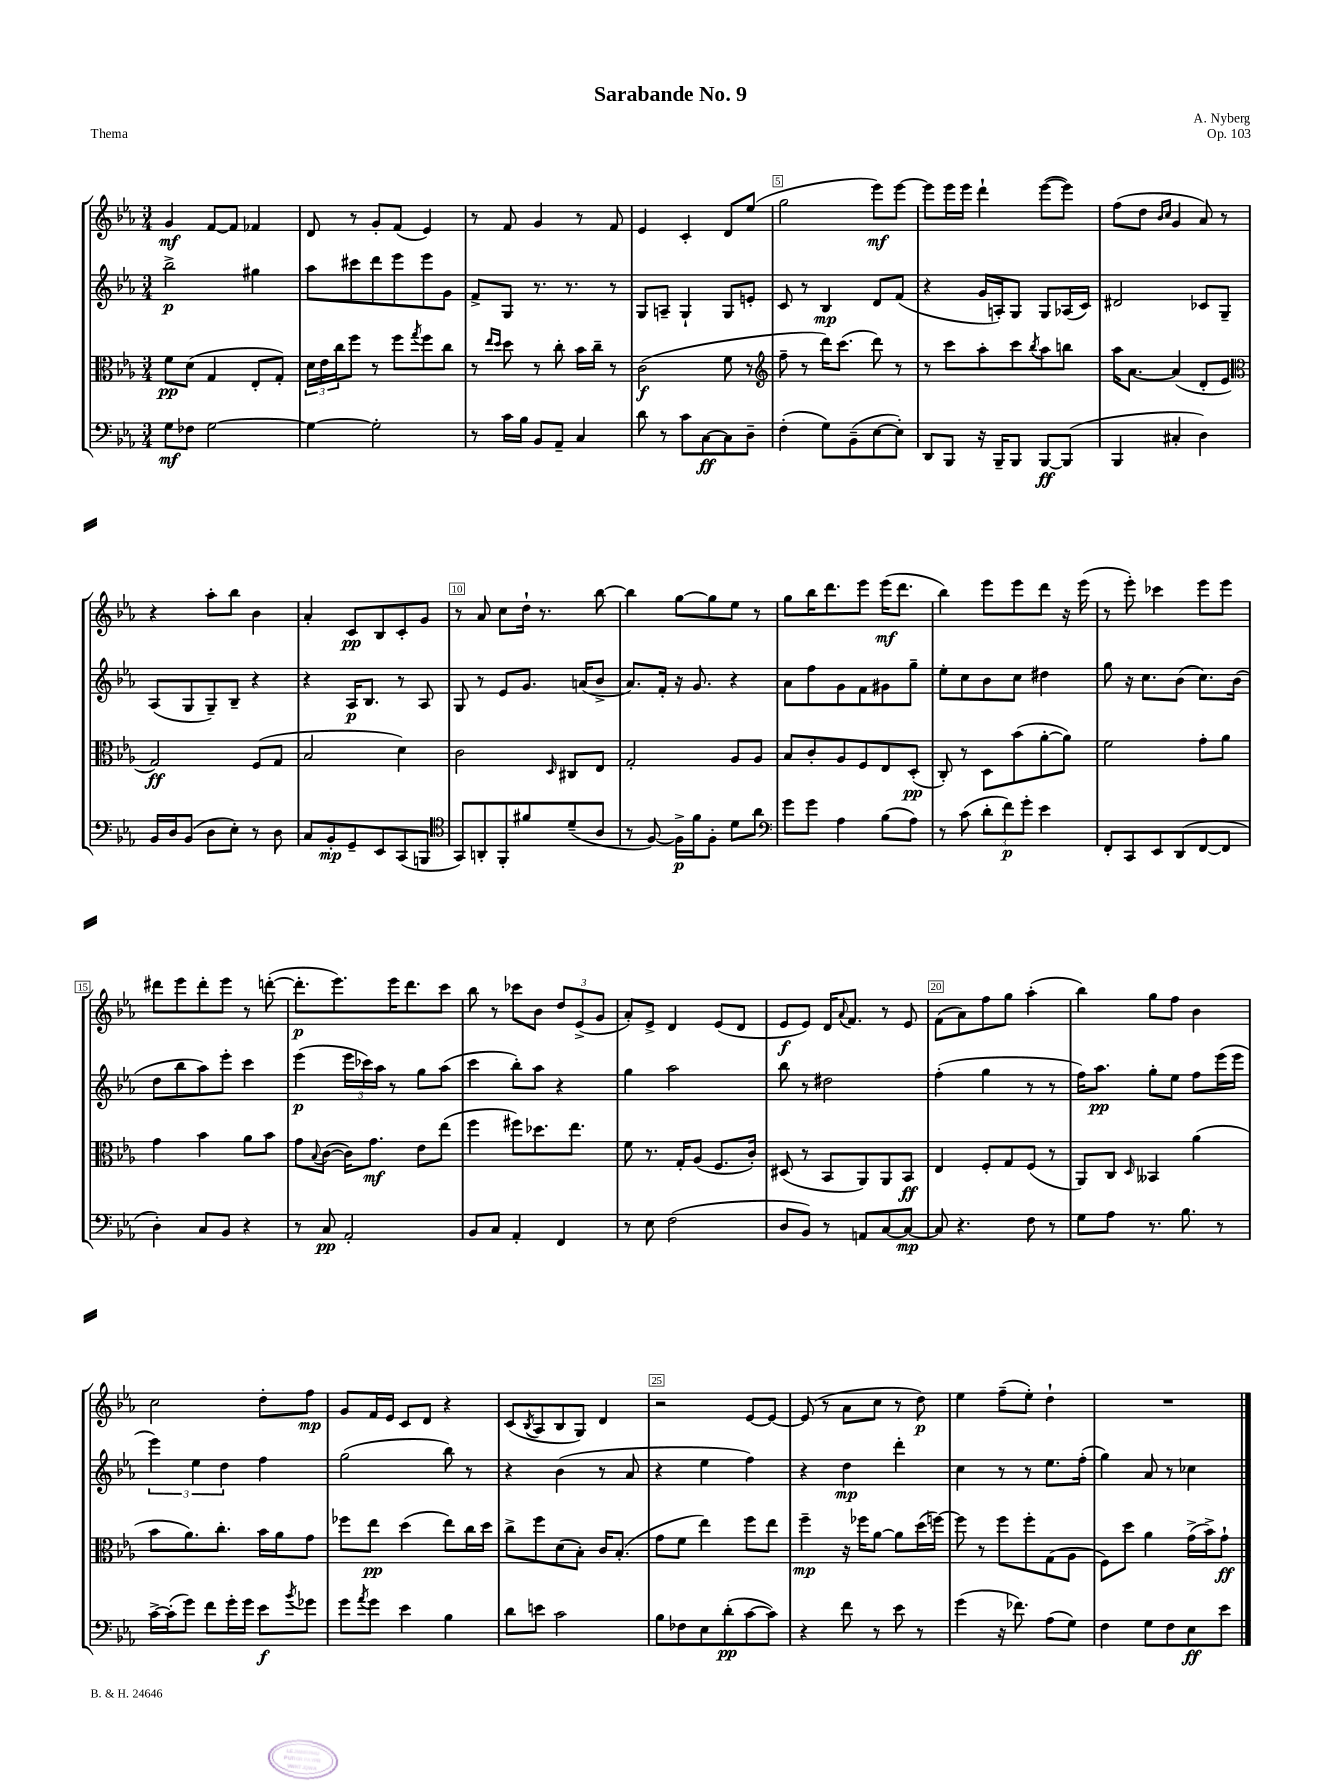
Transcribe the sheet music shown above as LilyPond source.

\header { title = "Sarabande No. 9" composer = "A. Nyberg" opus = "Op. 103" piece = "Thema" }
<<
\new StaffGroup <<
\new Staff = "s0" {
    \clef treble \key ees \major \numericTimeSignature \time 3/4
    g'4\mf f'8~ f'8 fes'4 |
    d'8 r8 g'8-. f'8( ees'4) |
    r8 f'8 g'4 r8 f'8 |
    ees'4 c'4-. d'8 ees''8( |
    g''2 ees'''8\mf) ees'''8~ |
    ees'''8 ees'''16 ees'''16 d'''4-! ees'''8~( ees'''8) |
    f''8( d''8 \grace { bes'16 c''16 } g'4 aes'8) r8 |
    r4 aes''8-. bes''8 bes'4 |
    aes'4-. c'8\pp bes8 c'8-. g'8 |
    r8 aes'8 c''8 d''16-! r8. bes''8~ |
    bes''4 g''8~ g''8 ees''8 r8 |
    g''8 bes''16 d'''8. ees'''8 ees'''16\mf( d'''8. |
    bes''4) ees'''8 ees'''8 d'''8 r16 ees'''16( |
    r8 ees'''8-.) ces'''4 ees'''8 ees'''8 |
    dis'''8 ees'''8 dis'''8-. ees'''8 r8 d'''8~-.( |
    d'''8.-.\p ees'''8.) ees'''16 d'''8. c'''8 |
    bes''8 r8 ces'''8 bes'8 \tuplet 3/2 { d''8 ees'8->( g'8 } |
    aes'8-.) ees'8-> d'4 ees'8( d'8 |
    ees'8\f ees'8) d'16 \appoggiatura { aes'8 } f'8. r8 ees'8 |
    f'8( aes'8) f''8 g''8 aes''4-.( |
    bes''4) g''8 f''8 bes'4 |
    c''2 d''8-. f''8\mp |
    g'8 f'16 ees'16 c'8 d'8 r4 |
    c'8( \acciaccatura { bes8 } aes8 bes8 g8) d'4 |
    r2 ees'8~ ees'8~ |
    ees'8( r8 aes'8 c''8 r8 d''8\p) |
    ees''4 f''8--( ees''8-.) d''4-! |
    R2. \bar "|." |
}
\new Staff = "s1" {
    \clef treble \key ees \major \numericTimeSignature \time 3/4
    bes''2->\p gis''4 |
    aes''8 cis'''8 d'''8 ees'''8 ees'''8 g'8 |
    f'8-> g8 r8. r8. r8 |
    g8 a8-- g4-! g8 e'8-. |
    c'8 r8 bes4\mp d'8 f'8( |
    r4 g'16 a16-.) g8 g8 aes16( c'16) |
    dis'2 ces'8 g8-- |
    aes8( g8 g8--) bes8-- r4 |
    r4 aes16\p bes8. r8 aes8 |
    g8 r8 ees'8 g'8. a'16( bes'8-> |
    aes'8.) f'16-. r16 g'8. r4 |
    aes'8 f''8 g'8 f'8 gis'8 g''8-- |
    ees''8-. c''8 bes'8 c''8 dis''4 |
    g''8 r16 c''8. bes'8( c''8.) bes'16( |
    d''8 bes''8 aes''8) ees'''8-. c'''4 |
    ees'''4\p( \tuplet 3/2 { ees'''16 ces'''16) aes''16 } r8 g''8 aes''8( |
    c'''4 bes''8-.) aes''8 r4 |
    g''4 aes''2 |
    bes''8 r8 dis''2 |
    f''4-.( g''4 r8 r8 |
    f''16) aes''8.\pp g''8-. ees''8 f''8 ees'''16( ees'''16 |
    \tuplet 3/2 { ees'''4) ees''4 d''4 } f''4 |
    g''2( bes''8) r8 |
    r4 bes'4( r8 aes'8 |
    r4 ees''4 f''4) |
    r4 d''4\mp d'''4-. |
    c''4 r8 r8 ees''8. f''16-.( |
    g''4) aes'8 r8 ces''4 \bar "|." |
}
\new Staff = "s2" {
    \clef alto \key ees \major \numericTimeSignature \time 3/4
    f'8\pp d'8( g4 ees8-. g8-.) |
    \tuplet 3/2 { d'16 ees'16 c''16 } f''8 r8 f''8 \acciaccatura { g''8 } f''8 c''8 |
    r8 \grace { ees''16 d''16 } d''8 r8 c''8-. bes'16 c''16-- r8 |
    c'2\f( f'8 r8 |
    \clef treble f''8-- r8 d'''16) c'''8.( d'''8) r8 |
    r8 c'''8 aes''8-. c'''8 \acciaccatura { bes''8 } aes''8 b''8 |
    aes''16 aes'8.~ aes'4( d'8-. ees'8 |
    \clef alto g2\ff) f8( g8 |
    bes2 d'4) |
    c'2 \grace { d16 } cis8 ees8 |
    g2-. aes8 aes8 |
    bes8 c'8-. aes8 f8 ees8 d8-.\pp( |
    c8-.) r8 d8 bes'8( aes'8~-. aes'8) |
    f'2 g'8-. aes'8 |
    g'4 bes'4 aes'8 bes'8 |
    g'8 \appoggiatura { bes8 } c'8~( c'16) g'8.\mf ees'8 ees''8( |
    f''4 fis''8) des''8. ees''8. |
    f'8 r8. g16-. aes8( f8. c'16-.) |
    dis8( r8 bes,8 aes,8) aes,8 bes,8\ff |
    ees4 f8-. g8 f8( r8 |
    aes,8) c8 \grace { d16 } beses,4 aes'4( |
    bes'8 aes'8.) c''8.-. bes'16 aes'16 g'8 |
    fes''8 ees''8\pp d''4( ees''8) c''16 d''16 |
    c''8-> f''8 d'8( bes8-.) c'16 bes8.-.( |
    g'8 f'8 ees''4) f''8 ees''8 |
    f''4--\mp r16 fes''16 aes'8~ aes'8 d''16( f''16~) |
    f''8 r8 f''8 f''8-. g8( aes8 |
    f8) d''8 aes'4 g'16->( bes'16->) g'8-!\ff \bar "|." |
}
\new Staff = "s3" {
    \clef bass \key ees \major \numericTimeSignature \time 3/4
    g8\mf fes8 g2~ |
    g4~ g2-. |
    r8 c'16 bes16 bes,8 aes,8-- c4 |
    d'8 r8 c'8 c8~\ff c8 d8-- |
    f4-.( g8) bes,8--( ees8~ ees8-.) |
    d,8 bes,,8 r16 bes,,16-- bes,,8 bes,,8~\ff bes,,8( |
    bes,,4 cis4-. d4) |
    bes,16 d16 bes,8( d8 ees8-.) r8 d8 |
    c8 bes,8-.\mp g,8-- ees,8 c,8( b,,8 |
    \clef tenor g,8) a,8-. f,8-. fis'8 d'8--( aes8 |
    r8 f8~) f16->\p f'16 f8-. d'8 aes'8 |
    \clef bass g'8 g'8 aes4 bes8( aes8) |
    r8 c'8( \tuplet 3/2 { d'8-. f'8\p) g'8-. } ees'4 |
    f,8-. c,8 ees,8 d,8( f,8~ f,8 |
    d4-.) c8 bes,8 r4 |
    r8 c8\pp aes,2-. |
    bes,8 c8 aes,4-. f,4 |
    r8 ees8 f2( |
    d8 bes,8) r8 a,8 c8~ c8~\mp |
    c8 r4. f8 r8 |
    g8 aes8 r8. bes8. r8 |
    c'16~-> c'16-.( g'8) f'8 g'16-. g'16 ees'8\f \acciaccatura { bes'8 } ges'8 |
    g'8 \acciaccatura { aes'8 } g'8 ees'4 bes4 |
    d'8 e'8 c'2 |
    bes8 fes8 ees8 d'8-.\pp( c'8~ c'8) |
    r4 f'8 r8 ees'8 r8 |
    g'4( r16 fes'8.) aes8( g8) |
    f4 g8 f8 ees8\ff ees'8 \bar "|." |
}
>>
>>
\layout { \context { \Score \override BarNumber.break-visibility = ##(#f #t #t) barNumberVisibility = #(every-nth-bar-number-visible 5) \override BarNumber.stencil = #(make-stencil-boxer 0.1 0.3 ly:text-interface::print) } }
